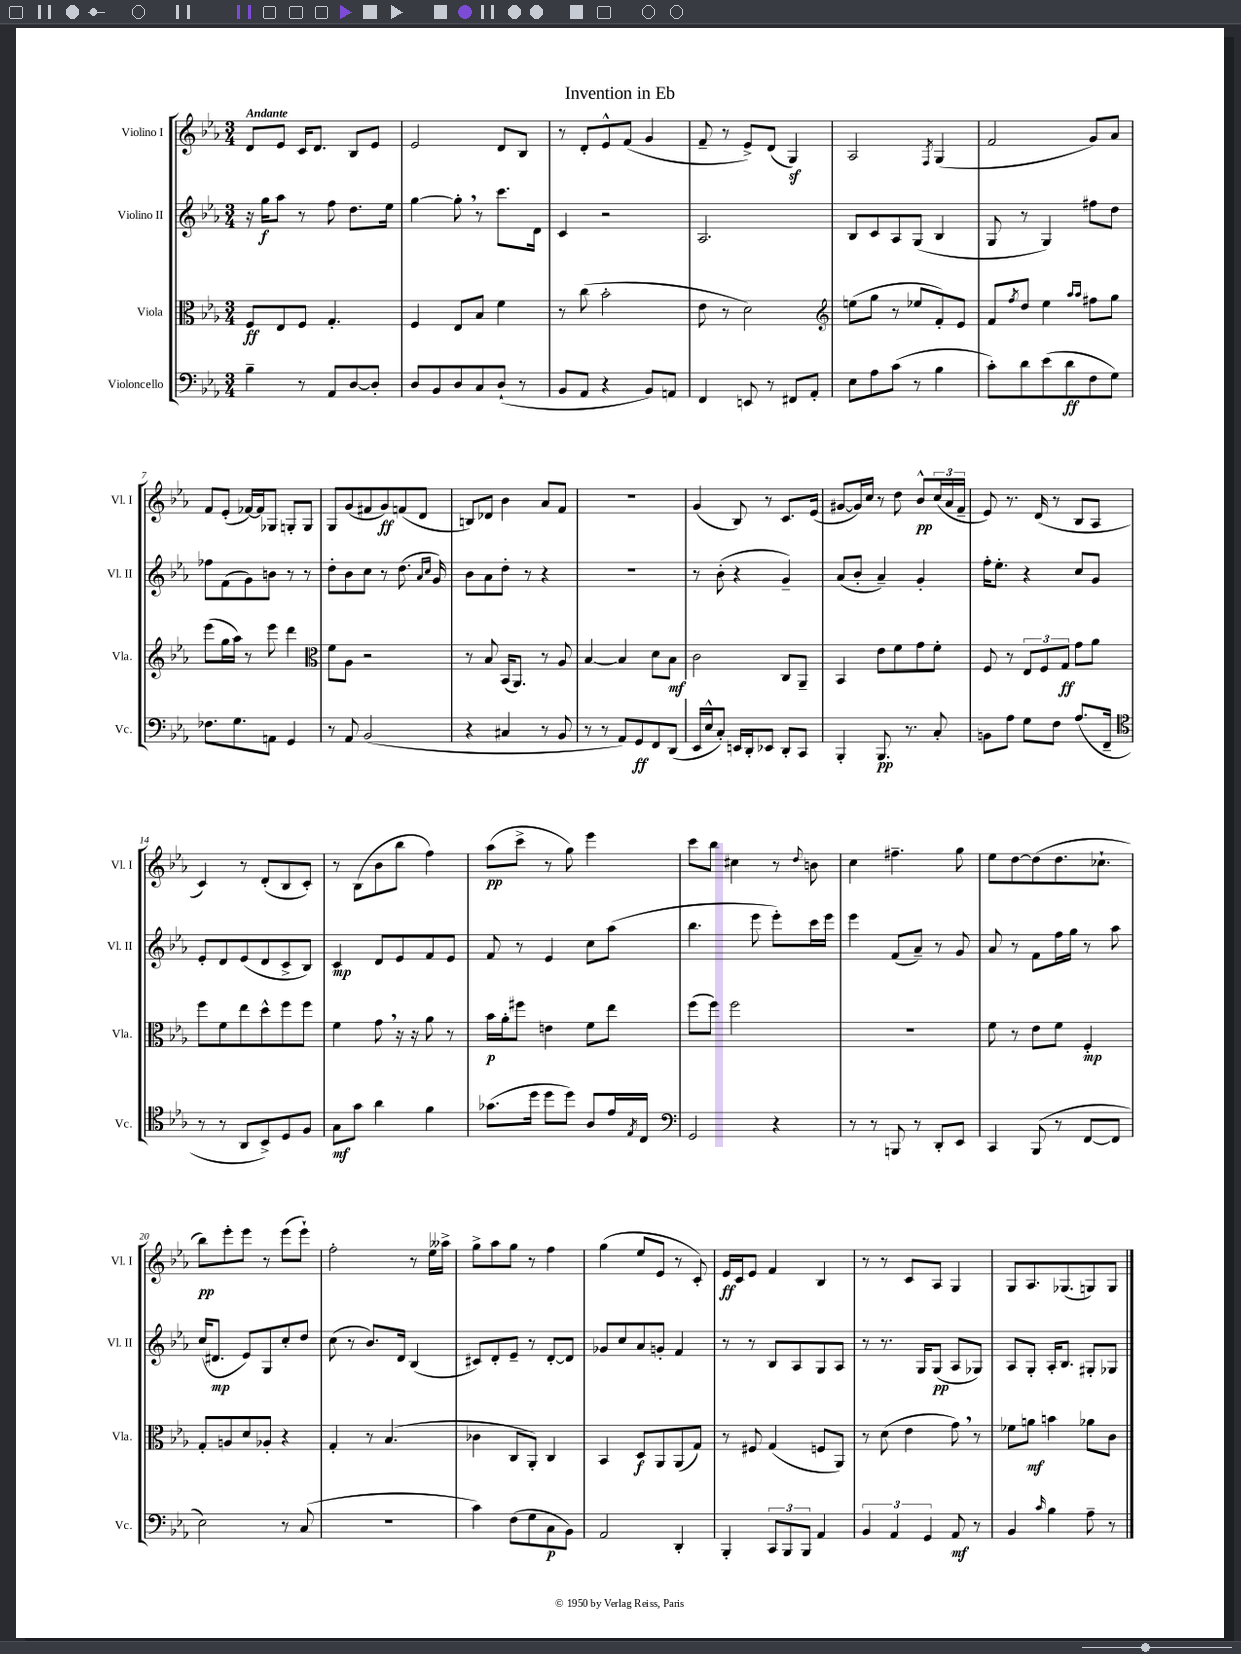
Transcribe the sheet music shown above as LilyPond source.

\header { title = "Invention in Eb" }
<<
\new StaffGroup <<
\new Staff = "s0" \with { instrumentName = "Violino I" shortInstrumentName = "Vl. I" } {
    \clef treble \key ees \major \numericTimeSignature \time 3/4 \tempo "Andante"
    d'8 ees'8 c'16 d'8. bes8 ees'8 |
    ees'2 d'8 bes8 |
    r8 d'8-. ees'8-^ f'8( g'4 |
    f'8-- r8 ees'8->) d'8( g4\sf) |
    aes2 \acciaccatura { f8 } g4( |
    f'2 g'8) aes'8 |
    f'8 ees'8-.( fes'16~) fes'16 ges8 g8-. g8 |
    g8 g'8( fis'8 g'8\ff) f'8( d'8 |
    b8) des'8 bes'4 aes'8 f'8 |
    R2. |
    g'4( bes8) r8 c'8. ees'16( |
    gis'8~ gis'16) c''16 r8 d''8 bes'8-^\pp \tuplet 3/2 { c''16( aes'16 f'16-- } |
    ees'8) r8. d'16( r8 bes8 aes8 |
    c'4) r8 d'8-.( bes8 c'8-.) |
    r8 bes8( bes'8 bes''8 f''4) |
    aes''8\pp( c'''8-> r8 g''8) ees'''4 |
    c'''8 bes''8 cis''4 r8 \appoggiatura { d''8 } b'8 |
    c''4 fis''4.-- g''8 |
    ees''8 d''8~ d''8( d''8. ces''8.-! |
    bes''8\pp) ees'''8-. ees'''8 r8 ees'''8( ees'''8-!) |
    f''2-. r8 ees''16 aeses''16-> |
    g''8-> aes''8 g''8 r8 f''4 |
    g''4( ees''8 ees'8 r8 c'8-.) |
    ees'16\ff c'16 ees'8 f'4 bes4 |
    r8 r8 c'8 aes8 g4 |
    g8 aes8. ges8.( g8) g8 \bar "|." |
}
\new Staff = "s1" \with { instrumentName = "Violino II" shortInstrumentName = "Vl. II" } {
    \clef treble \key ees \major \numericTimeSignature \time 3/4
    r16 g''16\f aes''8 r8 f''8 d''8. ees''16 |
    g''4~ g''8-. \breathe r8 c'''8. d'16 |
    c'4 r2 |
    aes2. |
    bes8 c'8 aes8 g8( bes4 |
    g8 r8 g4) fis''8 d''8 |
    fes''8 f'8( g'8) b'8 r8 r8 |
    d''8-. bes'8 c''8 r8 d''8.( \grace { aes'16 c''16 } g'16) |
    bes'8 aes'8 d''8-. r8 r4 |
    R2. |
    r8 bes'8-.( r4 g'4--) |
    aes'8( bes'8-. aes'4--) g'4-. |
    f''16-. ees''8.-. r4 c''8 g'8 |
    ees'8-. d'8 ees'8( d'8 c'8-> bes8) |
    c'4\mp d'8 ees'8 f'8 ees'8 |
    f'8 r8 ees'4 c''8 aes''8( |
    bes''4. ees'''8 ees'''8-.) c'''16 ees'''16 |
    ees'''4 f'8( aes'8--) r8 g'8 |
    aes'8 r8 f'8 f''16 g''16 r8 aes''8 |
    c''16( dis'8.\mp ees'8) g8 c''8-. d''8 |
    c''8( r8 bes'8.) d'16 bes4( |
    cis'8) d'8-. ees'8-- r8 d'8~-. d'8 |
    ges'8 c''8 aes'8 g'8-. f'4 |
    r8 r8 bes8 aes8 g8 aes8 |
    r8 r8. g16 g8\pp( aes8 ges8) |
    aes8 g8-. aes16-. bes8. gis8-. ges8 \bar "|." |
}
\new Staff = "s2" \with { instrumentName = "Viola" shortInstrumentName = "Vla." } {
    \clef alto \key ees \major \numericTimeSignature \time 3/4
    f8\ff ees8 f8 g4.-. |
    f4 ees8 bes8 f'4 |
    r8 c''8( bes'2-. |
    ees'8 r8 d'2) |
    \clef treble e''8( g''8 r8 ees''8 f'8-.) ees'8 |
    f'8 \acciaccatura { f''8 } d''8 ees''4 \grace { aes''16 aes''16 } fis''8 g''8 |
    ees'''8( g''16 aes''16) r8 ees'''8 d'''4 |
    \clef alto f'8 aes8 r2 |
    r8 bes8 bes,16( aes,8.) r8 aes8 |
    bes4~ bes4 d'8 bes8\mf |
    c'2 c8 aes,8-- |
    bes,4 ees'8 f'8 g'8 f'8-. |
    f8 r8 \tuplet 3/2 { ees8 f8 g8\ff } g'8 aes'8 |
    f''8 f'8 ees''8 d''8-^ f''8 f''8 |
    f'4 g'8 \breathe r16 r16 aes'8 r8 |
    bes'16\p aes'16-. fis''8 e'4 f'8 ees''8 |
    f''8( f''8) f''2 |
    R2. |
    f'8 r8 ees'8 f'8 f4-.\mp |
    g8-. a8 d'8 aes8-. r4 |
    g4-. r8 bes4.( |
    ces'4 c8 aes,8-.) c4 |
    bes,4 d8\f aes,8 aes,8( g8) |
    r8 fis8 g4( f8 aes,8) |
    r8 d'8( ees'4 g'8) \breathe r8 |
    fes'8 a'8\mf b'4 aes'8 c'8 \bar "|." |
}
\new Staff = "s3" \with { instrumentName = "Violoncello" shortInstrumentName = "Vc." } {
    \clef bass \key ees \major \numericTimeSignature \time 3/4
    bes4-- r8 aes,8 d8~ d8-. |
    d8 bes,8 d8 c8 d8-!( r8 |
    bes,8 aes,8 r4 bes,8) a,8 |
    f,4 e,8 r8 fis,8 aes,8-. |
    ees8 aes8 c'8( r8 bes4 |
    c'8-.) d'8 ees'8( d'8\ff f8 g8) |
    fes8. g8. a,8 g,4 |
    r8 aes,8 bes,2( |
    r4 cis4 r8 bes,8 |
    r8 r8 aes,8) g,8\ff f,8 d,8( |
    ees,16 ees16-^ c8-.) e,16 d,16-. ees,8 d,8-. c,8 |
    bes,,4-. bes,,8.\pp r8. c8-. |
    b,8 aes8 g8 f8 aes8.( f,16-- |
    \clef tenor r8 r8 aes,8 bes,8->) d8 f8 |
    g8\mf g'8 aes'4 f'4 |
    ges'8.( d''16 d''8 d''8) aes8 ees'16 \acciaccatura { ees8 } c16 |
    \clef bass g,2 r4 |
    r8 r8 b,,8 r8 d,8-. ees,8 |
    c,4 bes,,8( r8 f,8~ f,8 |
    ees2) r8 c8( |
    R2. |
    c'4) f8( g8 c8\p bes,8) |
    aes,2 d,4-. |
    bes,,4-. \tuplet 3/2 { c,8 bes,,8 bes,,8 } aes,4 |
    \tuplet 3/2 { bes,4 aes,4 g,4 } aes,8\mf r8 |
    bes,4 \grace { c'16 } bes4 aes8-- r8 \bar "|." |
}
>>
>>
